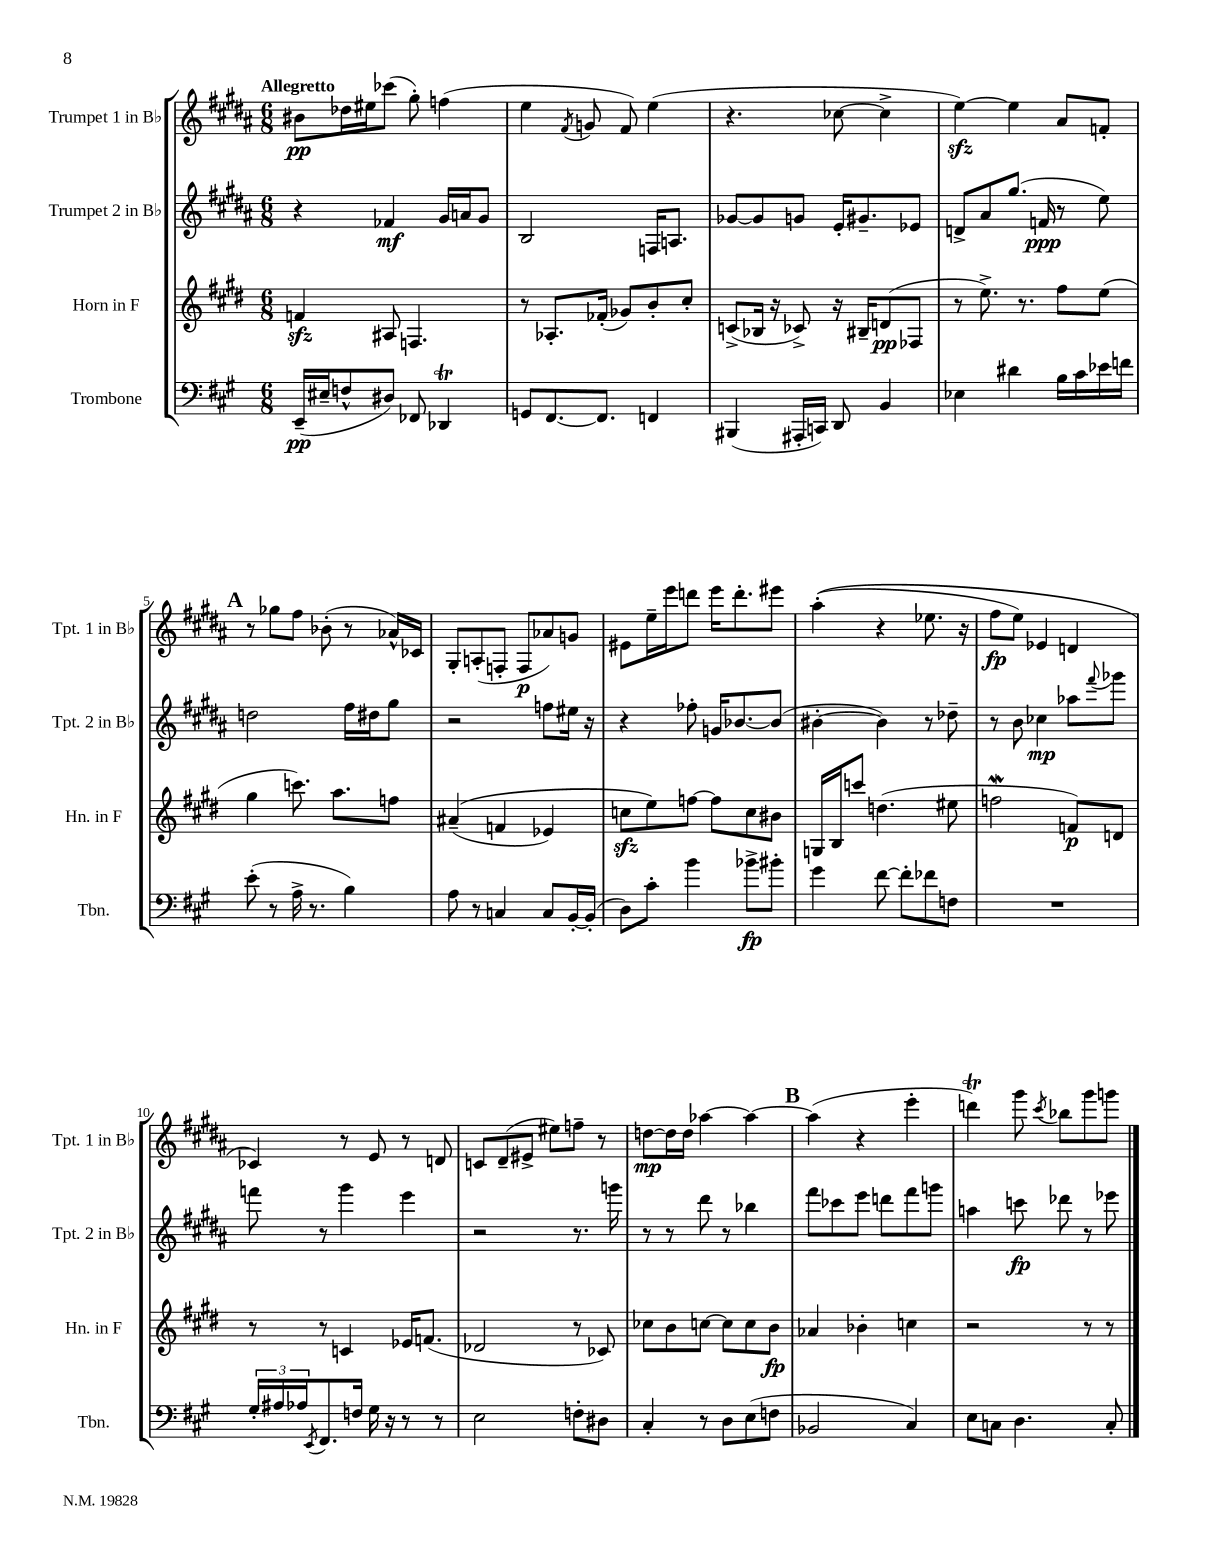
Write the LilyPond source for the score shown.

<<
\new StaffGroup <<
\new Staff = "s0" \with { instrumentName = "Trumpet 1 in Bb" shortInstrumentName = "Tpt. 1 in Bb" } {
    \clef treble \key b \major \numericTimeSignature \time 6/8 \tempo "Allegretto"
    bis'8\pp des''16 eis''16 ces'''8( gis''8-.) f''4( |
    e''4 \acciaccatura { fis'8 } g'8 fis'8) e''4( |
    r4. ces''8~ ces''4-> |
    e''4~\sfz) e''4 ais'8 f'8-. |
    \mark \markup { \bold "A" } r8 ges''8 fis''8 bes'8-.( r8 aes'16-^) ces'16 |
    gis8-. a8-.( f8-. f8\p aes'8) g'8 |
    eis'8 e''16-- e'''16 d'''8 e'''16 d'''8.-. eis'''8 |
    ais''4-.(\( r4 ees''8. r16 |
    fis''8\fp e''8) ees'4 d'4 |
    ces'4\) r8 e'8 r8 d'8 |
    c'8 dis'8--( eis'8-> eis''8) f''8-- r8 |
    d''8~\mp d''16 d''16 aes''4~ aes''4~ |
    \mark \markup { \bold "B" } aes''4( r4 e'''4-. |
    d'''4\trill) gis'''8 \acciaccatura { cis'''8 } bes''8 gis'''8 g'''8 \bar "|." |
}
\new Staff = "s1" \with { instrumentName = "Trumpet 2 in Bb" shortInstrumentName = "Tpt. 2 in Bb" } {
    \clef treble \key b \major \numericTimeSignature \time 6/8
    r4 fes'4\mf gis'16 a'16 gis'8 |
    b2 f16 a8. |
    ges'8~ ges'8 g'8 e'16-. gis'8.-- ees'8 |
    d'8-> ais'8 gis''8.( f'16\ppp r8 e''8) |
    \mark \markup { \bold "A" } d''2 fis''16 dis''16 gis''8 |
    r2 f''8 eis''16 r16 |
    r4 fes''8-. g'16 bes'8.~ bes'8( |
    bis'4~-. bis'4) r8 des''8-- |
    r8 b'8 ces''4\mp aes''8 \appoggiatura { fis'''8 } ges'''8 |
    f'''8 r8 gis'''4 e'''4 |
    r2 r8. g'''16 |
    r8 r8 dis'''8 r8 bes''4 |
    \mark \markup { \bold "B" } fis'''8 ces'''8 e'''8 d'''8 fis'''8 g'''8 |
    a''4 c'''8\fp des'''8 r8 ees'''8 \bar "|." |
}
\new Staff = "s2" \with { instrumentName = "Horn in F" shortInstrumentName = "Hn. in F" } {
    \clef treble \key e \major \numericTimeSignature \time 6/8
    f'4\sfz ais8 f4. |
    r8 aes8.-. fes'16-.( ges'8) b'8-. cis''8-. |
    c'8->( bes16 r16 ces'8->) r16 bis16-- d'8\pp( fes8 |
    r8 e''8.->) r8. fis''8 e''8( |
    \mark \markup { \bold "A" } gis''4 c'''8.) a''8. f''8 |
    ais'4--(\( f'4 ees'4) |
    c''8\sfz e''8\) f''8~ f''8 c''8 bis'8 |
    g16 b16 c'''8 d''4.( eis''8 |
    f''2\mordent f'8\p) d'8 |
    r8 r8 c'4 ees'16 f'8.( |
    des'2 r8 ces'8) |
    ces''8 b'8 c''8~ c''8 c''8 b'8\fp |
    \mark \markup { \bold "B" } aes'4 bes'4-. c''4 |
    r2 r8 r8 \bar "|." |
}
\new Staff = "s3" \with { instrumentName = "Trombone" shortInstrumentName = "Tbn." } {
    \clef bass \key a \major \numericTimeSignature \time 6/8
    e,16--\pp( eis16-- f8-^ dis8) fes,8 des,4\trill |
    g,8 fis,8.~ fis,8. f,4 |
    bis,,4( ais,,16-. c,16) d,8 b,4 |
    ees4 dis'4 b16 cis'16 ees'16 f'16 |
    \mark \markup { \bold "A" } e'8-.( r8 a16-> r8. b4) |
    a8 r8 c4 c8 b,16~-. b,16-.( |
    d8) cis'8-. b'4 bes'8->\fp bis'8-. |
    gis'4 fis'8~ fis'8-. fes'8 f8 |
    R2. |
    \tuplet 3/2 { gis16-. ais16 aes16 } \acciaccatura { e,8 } fis,8. f16 gis16 r16 r8 r8 |
    e2 f8-. dis8 |
    cis4-. r8 d8 e8( f8 |
    \mark \markup { \bold "B" } bes,2 cis4) |
    e8 c8 d4. c8-. \bar "|." |
}
>>
>>
